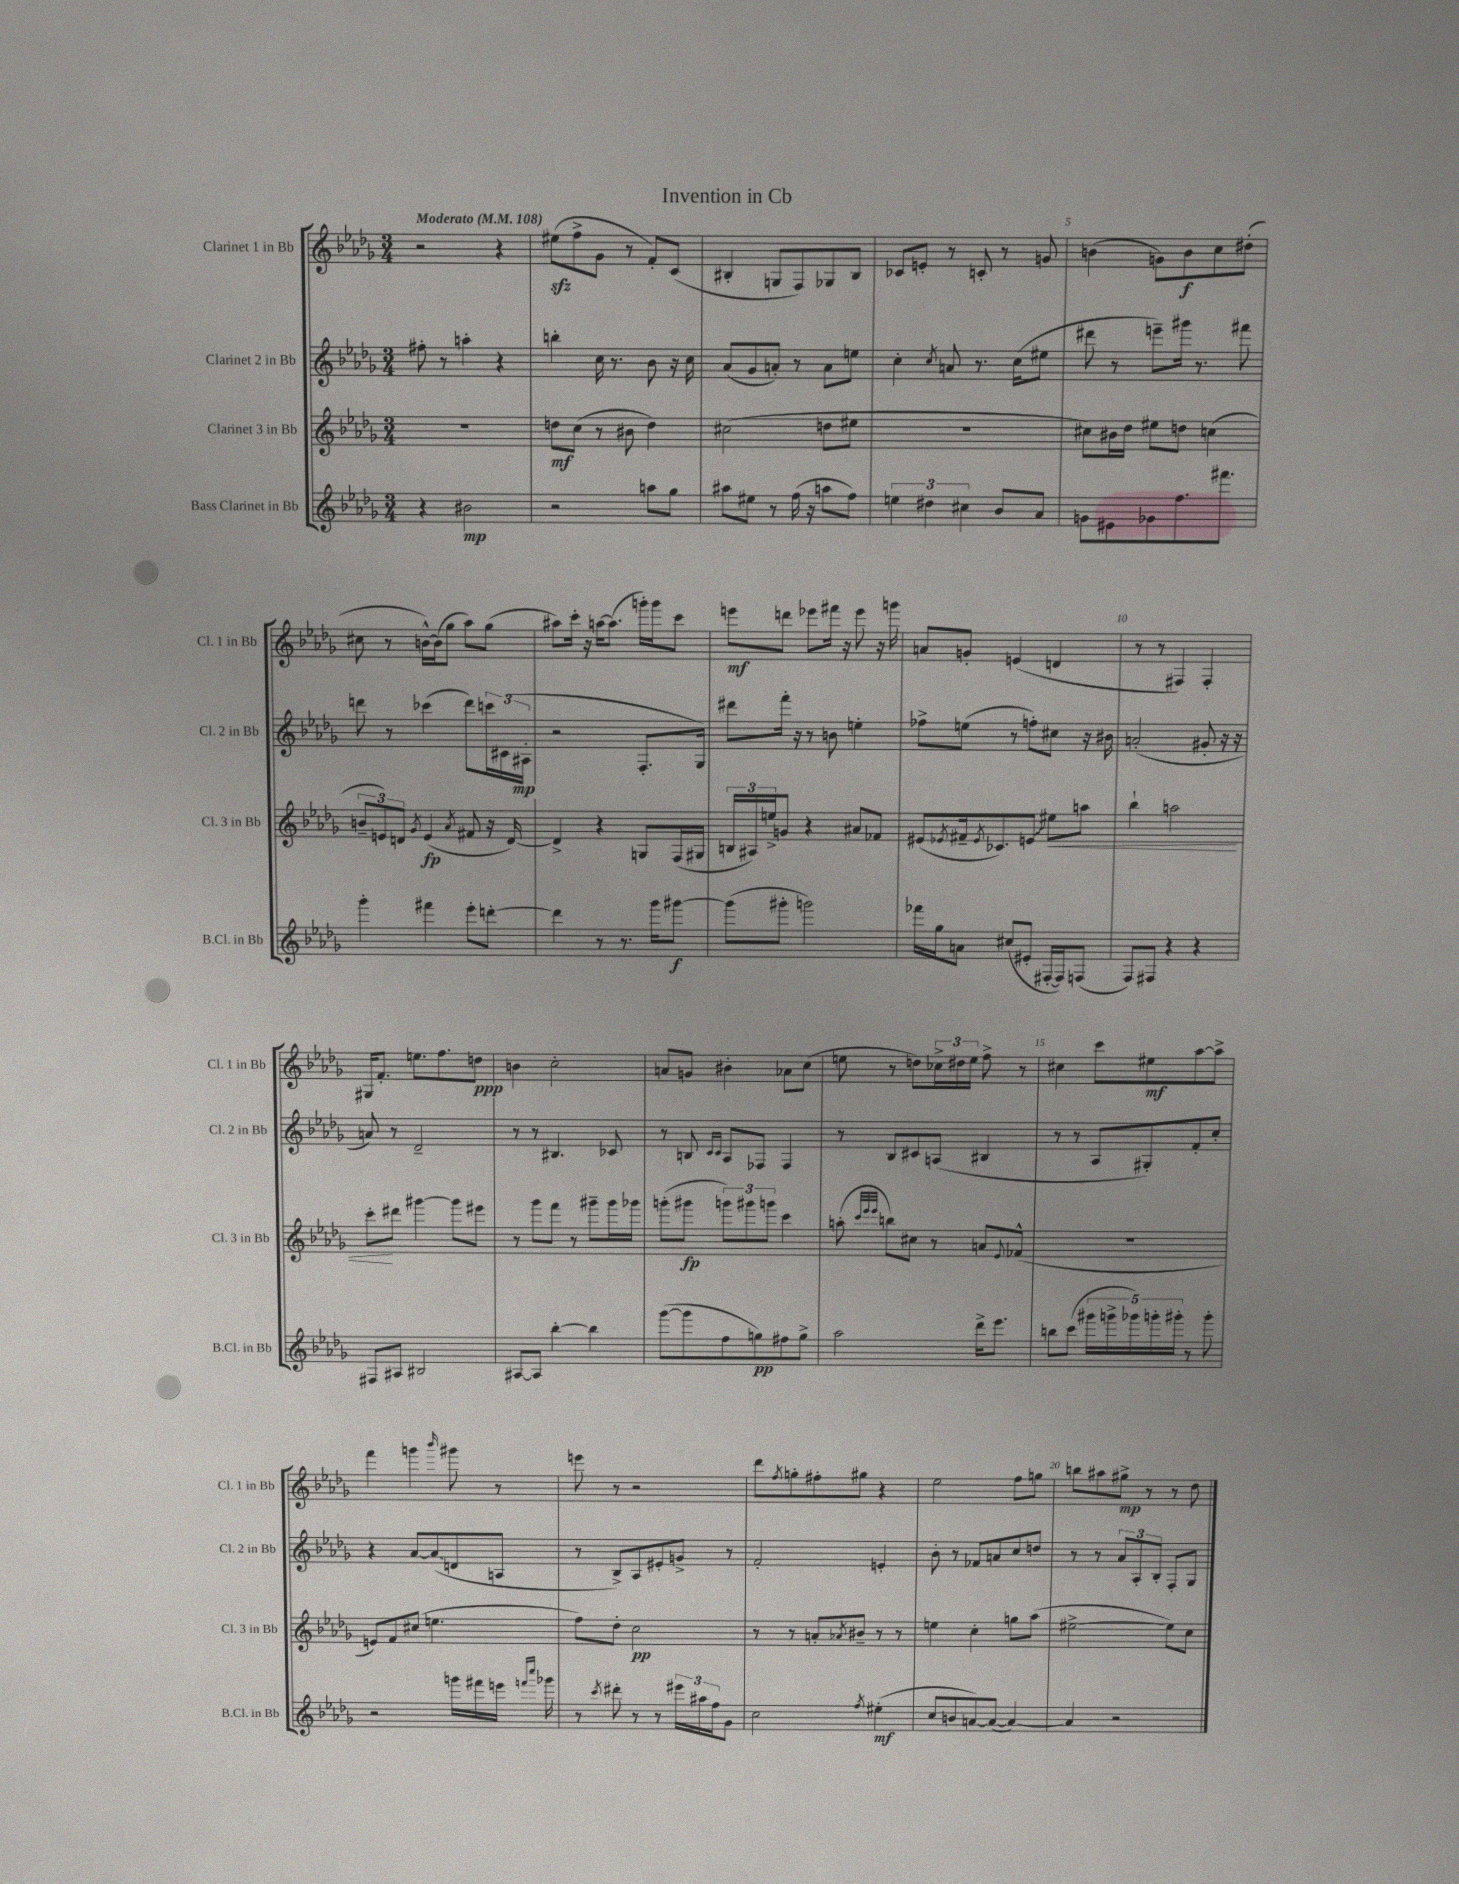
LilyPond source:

\header { title = "Invention in Cb" }
<<
\new StaffGroup <<
\new Staff = "s0" \with { instrumentName = "Clarinet 1 in Bb" shortInstrumentName = "Cl. 1 in Bb" } {
    \clef treble \key des \major \numericTimeSignature \time 3/4 \tempo "Moderato" 4 = 108
    r2 r4 |
    eis''8\sfz( f''8-> ges'8 r8 f'8-.) c'8( |
    bis4-. g8 f8) ges8 bis8 |
    ces'8 e'8-. r8 c'8-. r8 g'8 |
    b'4( g'8) b'8\f c''8 dis''8-.( |
    cis''8 r8 b'16~-^) b'16( ges''8 aes''8) ges''8( |
    ais''8) c'''16-. r16 a''16~ a''8.( g'''16-.) g'''16 c'''8 |
    e'''8\mf d'''8 ees'''8 fis'''16 r16 ees'''8 r16 g'''16 |
    a'8 g'8-. e'4( d'4 |
    r8 r8 fis4) fis4-. |
    gis16 f'8.-. e''8. f''8. d''8\ppp |
    b'4 c''2-. |
    a'8 g'8 bis'4-. aes'8 c''8( |
    e''8 r8 d''8) \tuplet 3/2 { ces''16-> dis''16 e''16 } f''8-> r8 |
    cis''4 c'''8 eis''8\mf aes''8~ aes''8-> |
    f'''4 g'''4 \grace { bes'''16 } gis'''8 r8 |
    e'''8 r8 r2 |
    des'''8 \acciaccatura { f''8 } g''8-. fis''8-. gis''8 r4 |
    ees''2 f''8 g''8 |
    b''8 ais''8 gis''8->\mp r8 r8 des''8 \bar "|." |
}
\new Staff = "s1" \with { instrumentName = "Clarinet 2 in Bb" shortInstrumentName = "Cl. 2 in Bb" } {
    \clef treble \key des \major \numericTimeSignature \time 3/4
    fis''8-. r8 a''4-. r4 |
    b''4-. c''16 r8. bes'8 r16 c''16 |
    aes'8( ges'8 a'8-.) r8 a'8 e''8 |
    c''4-. \acciaccatura { c''8 } a'8 r8. c''16( eis''8 |
    dis'''8 r8 e'''8--) gis'''16 r8. fis'''8 |
    d'''8 r8 ces'''4( d'''8) \tuplet 3/2 { c'''16 cis'16( ais16-.\mp } |
    r2 f8.-. ges16) |
    dis'''8 f'''16-. r16 r8 b'8 e''4-. |
    fes''8-> e''8( r8 f''8-.) cis''8 r16 bis'16 |
    a'2-.( gis'8-. r16 r16 |
    a'8) r8 des'2-- |
    r8 r8 bis4. ces'8 |
    r8 b8 \grace { c'16 c'16 } aes8 fes8 fes4 |
    r8 bes8 cis'8 a8( bis4 |
    r8 r8 aes8 gis8-.) f'8-. c''8-. |
    r4 aes'8~ aes'8\glissando( d'8 a8 |
    r8 bes8->) aes8 eis'8-. g'8-> r8 |
    f'2-. e'4-. |
    bes'8-. r8 fes'8 a'8 c''8 d''8 |
    r8 r8 \tuplet 3/2 { aes'8 aes8-. bes8-. } f8-. ges8 \bar "|." |
}
\new Staff = "s2" \with { instrumentName = "Clarinet 3 in Bb" shortInstrumentName = "Cl. 3 in Bb" } {
    \clef treble \key des \major \numericTimeSignature \time 3/4
    R2. |
    d''8\mf c''8( r8 bis'8 d''4) |
    cis''2( d''8 eis''8 |
    R2. |
    cis''8) bis'16 des''16 eis''8 d''8 c''4( |
    \tuplet 3/2 { b'8-- e'8) d'8 } \acciaccatura { ges'8 } e'4\fp( \acciaccatura { aes'8 } fis'8 r16 d'16~) |
    d'4-> r4 g8 f16( gis16 |
    \tuplet 3/2 { b16 ais16) e''16-> } g'8 r4 ais'8 fes'8 |
    eis'8( \acciaccatura { ees'8 } fis'16-- \acciaccatura { ees'8 } ces'8.) \once \override Glissando.style = #'zigzag e'8\glissando eis''8\< a''8 |
    bes''4-! a''2 |
    c'''8-.\! dis'''8 gis'''4~ gis'''8 eis'''8 |
    r8 ges'''8 f'''8 r8 gis'''8-- gis'''16 ges'''16 |
    g'''8-.( gis'''8\fp \tuplet 3/2 { g'''8) gis'''8 g'''8 } c'''4 |
    a''8-.( \grace { c'''32 ees'''32 ees'''32 } b''8) cis''8 r8 a'8 \appoggiatura { ees'8 } fes'8-^( |
    R2. |
    e'8) f'8 cis''8( e''4. |
    f''8) des''8-. c''2\pp |
    r8 r8 a'8-. \acciaccatura { aes'8 } bis'8-- r8 r8 |
    e''4 c''4-. g''8 aes''8( |
    eis''2~-> eis''8) c''8 \bar "|." |
}
\new Staff = "s3" \with { instrumentName = "Bass Clarinet in Bb" shortInstrumentName = "B.Cl. in Bb" } {
    \clef treble \key des \major \numericTimeSignature \time 3/4
    r4 bis'2\mp |
    r2 a''8 ges''8 |
    ais''8 eis''8 r8 f''16( r16 a''8 f''8) |
    \tuplet 3/2 { e''4 dis''4 cis''4 } bes'8 aes'8 |
    g'8 eis'8 ges'8 f''8. fis'''8. |
    ges'''4-. fis'''4 ees'''8-. d'''8~-. |
    d'''4 r8 r8. ges'''16 gis'''8~\f |
    gis'''8( gis'''8-. g'''2) |
    fes'''16 ges''16 a'8 cis''8( eis'8-. fis16~-. fis16) f8( |
    f8) fis8 r4 r4 |
    fis8 ais8 bis2 |
    ais8~ ais8 bes''4~-. bes''4 |
    ges'''8~( ges'''8 f''8 g''8\pp) fis''8 g''8-> |
    aes''2 des'''16-> ees'''8. |
    b''8 c'''8( \tuplet 5/4 { gis'''16 g'''16-> ges'''16) g'''16-. gis'''16-. } r8 gis'''8-. |
    r2 g'''16 fis'''16 e'''16 \grace { f'''16 c''''16 } ges'''16 |
    r8 \acciaccatura { c'''8 } dis'''8-. r8 r8 \tuplet 3/2 { eis'''16 ais''16 f''16 } ges'8 |
    c''2 \acciaccatura { f''8 } eis''4-.\mf( |
    c''8 b'8 a'8~) a'8~( a'4~) |
    a'4 r2 \bar "|." |
}
>>
>>
\layout { \context { \Score \override BarNumber.break-visibility = ##(#f #t #t) barNumberVisibility = #(every-nth-bar-number-visible 5) } }
